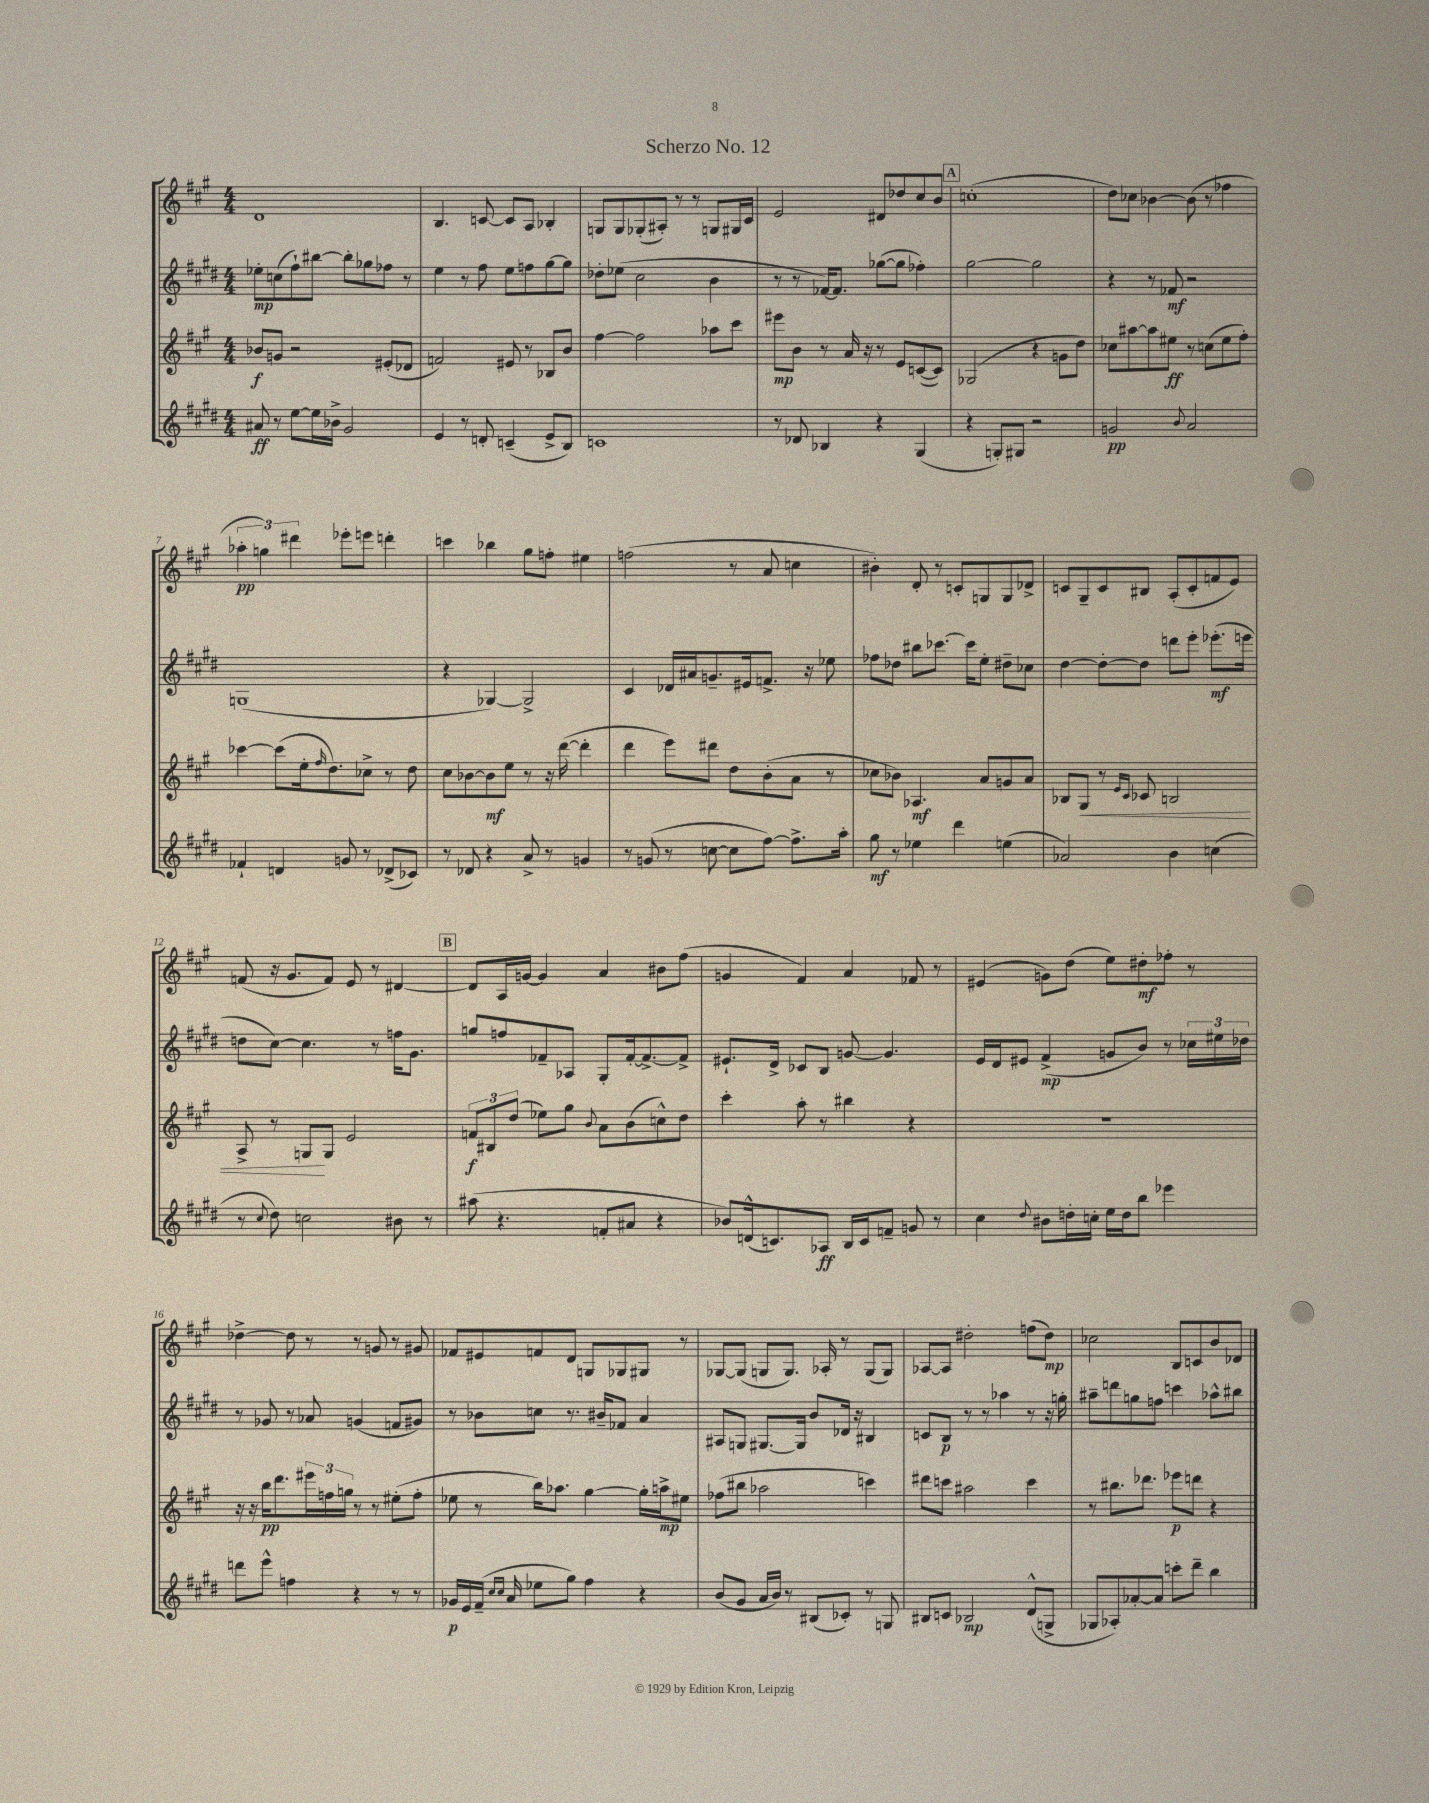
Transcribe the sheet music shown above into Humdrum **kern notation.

**kern	**dynam	**kern	**dynam	**kern	**dynam	**kern	**dynam
*part4	*part4	*part3	*part3	*part2	*part2	*part1	*part1
*staff4	*staff4	*staff3	*staff3	*staff2	*staff2	*staff1	*staff1
*clefG2	*	*clefG2	*	*clefG2	*	*clefG2	*
*k[f#c#g#d#]	*	*k[f#c#g#]	*	*k[f#c#g#d#]	*	*k[f#c#g#]	*
*M4/4	*	*M4/4	*	*M4/4	*	*M4/4	*
=1	=1	=1	=1	=1	=1	=1	=1
8a#X/	ff	8b-X/L	f	8ee-X'\L	mp	1d	.
8r	.	8gn/J	.	(8ccn\	.	.	.
[8ee\L	.	2r	.	8ff#`\)	.	.	.
16ee\L]	.	.	.	[8bb#X\J	.	.	.
16b-X^\JJ	.	.	.	.	.	.	.
2g#/	.	.	.	8bb#'\L]	.	.	.
.	.	.	.	8gg-X\	.	.	.
.	.	(8e#X'/L	.	8ff-X\J	.	.	.
.	.	8d-X/J	.	8r	.	.	.
=2	=2	=2	=2	=2	=2	=2	=2
4e/	.	2fn/)	.	4ee\	.	4.B/	.
8r	.	.	.	8r	.	.	.
8dn'/	.	.	.	8ff#\	.	[8cn/	.
(4cn~/	.	8e#X/	.	8ee\L	.	8c/L]	.
.	.	8r	.	8ffn\	.	8A/J	.
8e^/L	.	8B-X/L	.	[8gg#\	.	4B-X'/	.
8B/J)	.	8b/J	.	8gg#\J]	.	.	.
=3	=3	=3	=3	=3	=3	=3	=3
1cn	.	[4ff#\	.	8dd-X'\L	.	8Gn/L	.
.	.	.	.	(8ee-X\J	.	8G/	.
.	.	2ff#\]	.	2cc#\	.	(8G-X'/	.
.	.	.	.	.	.	8A#X'/J)	.
.	.	.	.	.	.	8r	.
.	.	.	.	.	.	8r	.
.	.	8aa-X\L	.	4b\	.	8Gn/L	.
.	.	8ccc#\J	.	.	.	16G#X/L	.
.	.	.	.	.	.	16c#/JJ	.
=4	=4	=4	=4	=4	=4	=4	=4
8r	.	8eee#X\L	mp	8r	.	2e/	.
8d-X/	.	8b\J	.	8r	.	.	.
4B-X/	.	8r	.	[16f-X/KL)	.	.	.
.	.	.	.	8.f-/J]	.	.	.
.	.	16a/	.	.	.	.	.
.	.	16r	.	.	.	.	.
4r	.	8r	.	([8gg-X\L	.	8d#X/L	.
.	.	8e/L	.	8gg-\J]	.	8dd-X/	.
(4G#/	.	([8cn/	.	4ff-X'\)	.	8cc#/	.
.	.	8c/J])	.	.	.	8b/J	.
!!LO:REH:place=s1:t=A
=5	=5	=5	=5	=5	=5	=5	=5
4r	.	(2G-X/	.	[2gg#\	.	(1ccn'	.
8Gn'/L)	.	.	.	.	.	.	.
8G#X/J	.	.	.	.	.	.	.
2r	.	4r	.	2gg#\]	.	.	.
.	.	8gn\L	.	.	.	.	.
.	.	8dd\J)	.	.	.	.	.
=6	=6	=6	=6	=6	=6	=6	=6
2gn/	pp	8cc-X\L	.	4r	.	8dd\L)	.
.	.	[8aa#X\	.	.	.	8cc-X\J	.
.	.	8aa#\]	.	8r	.	[4b-X\	.
.	.	8ee#X\J	ff	8f-X/	mf	.	.
8qqb/	.	.	.	.	.	.	.
2a/	.	8r	.	2r	.	(8b-\]	.
.	.	(8ccn\L	.	.	.	8r	.
.	.	8ee#\	.	.	.	4ff-X\	.
.	.	8ff#'\J)	.	.	.	.	.
!!LO:LB:g=z
=7	=7	=7	=7	=7	=7	=7	=7
4f-X`/	.	[4ccc-X\	.	(1Gn	.	6aa-X'\	pp
.	.	.	.	.	.	6ggn\)	.
4dn/	.	(8ccc-\L]	.	.	.	.	.
.	.	.	.	.	.	6ddd#X\	.
.	.	16ee'\k	.	.	.	.	.
.	.	16qqff#/	.	.	.	.	.
.	.	8.dd\)	.	.	.	.	.
8gn/	.	.	.	.	.	8eee-X'\L	.
8r	.	8cc-X^\J	.	.	.	8eeen\J	.
(8d-X^/L	.	8r	.	.	.	4dddn'\	.
8c-X/J)	.	8dd\	.	.	.	.	.
=8	=8	=8	=8	=8	=8	=8	=8
8r	.	8cc#\L	.	4r	.	4cccn\	.
8d-X/	.	[8b-X\	.	.	.	.	.
4r	.	8b-\]	mf	[4G-X/)	.	4bb-X\	.
.	.	8ee\J	.	.	.	.	.
8a^/	.	8r	.	2G-^/]	.	8gg#\L	.
8r	.	16r	.	.	.	8ffn'\J	.
.	.	([16ddd\	.	.	.	.	.
4gn/	.	4ddd'\]	.	.	.	4ee#X\	.
=9	=9	=9	=9	=9	=9	=9	=9
8r	.	4ddd\	.	4c#/	.	(2ffn\	.
(8gn/	.	.	.	.	.	.	.
8r	.	8eee\L)	.	16d-X/LL	.	.	.
.	.	.	.	16a#X/J	.	.	.
[8ccn\	.	8ddd#X\J	.	8.gn~/	.	.	.
8cc\L]	.	8dd\L	.	.	.	8r	.
.	.	.	.	16e#X/k	.	.	.
[8ff#\J)	.	(8b'\	.	8.fn^/J	.	8a/	.
8.ff#^\L]	.	8a\J	.	.	.	4ccn\	.
.	.	.	.	16r	.	.	.
.	.	8r	.	8ee-X\	.	.	.
16aa'\Jk	.	.	.	.	.	.	.
=10	=10	=10	=10	=10	=10	=10	=10
8gg#\	mf	8cc-X\L	.	8ff-X\L	.	4b#X'\)	.
8r	.	8b-X\J)	.	8dd-X\J	.	.	.
4ee-X\	.	4.A-X/	mf	8bb#X\L	.	8d'/	.
.	.	.	.	[8.ccc-X\J	.	8r	.
4ddd#\	.	.	.	.	.	8cn'/L	.
.	.	.	.	16ccc-\KL]	.	.	.
.	.	8a/L	.	8ee'\J	.	8Gn/	.
(4een\	.	8gn/	.	8dd#X~\L	.	8G/	.
.	.	8a/J	.	8cc-X\J	.	8d-X^/J	.
=11	=11	=11	=11	=11	=11	=11	=11
2a-X/)	.	8B-X/L	.	[4dd#\	.	8cn/L	.
!	!	!	!LO:HP:b	!	!	!	!
.	.	8G#/J	<	.	.	8G#~/	.
.	.	8r	.	8dd#'\L_	.	8c/	.
.	.	16qqe/LL	.	.	.	.	.
.	.	16qqc#/JJ	.	.	.	.	.
.	.	8c-X/	.	8dd#\J]	.	8B#X/J	.
4b\	.	2Bn/	.	8dddn\L	.	(8A'/L	.
.	.	.	.	8eee'\J	.	8c'/	.
(4ccn\	.	.	.	(8.eee-X'\L	mf	8fn/	.
.	.	.	.	.	.	8e/J)	.
.	.	.	.	16eeen\Jk	.	.	.
!!LO:LB:g=z
=12	=12	=12	=12	=12	=12	=12	=12
8r	.	8A^/	.	8ddn\L	.	(8fn/	.
8qqcc#/	.	.	.	.	.	.	.
8dd#\)	.	8r	.	[8cc#\J)	.	16r	.
.	.	.	.	.	.	8.g#/L	.
2ccn\	.	8Gn/L	.	4.cc#\]	.	.	.
.	.	8G/J	[	.	.	8f/J)	.
.	.	2e/	.	.	.	8e/	.
.	.	.	.	8r	.	8r	.
8b#X\	.	.	.	16ffn\KL	.	[4d#X/	.
.	.	.	.	8.g#\J	.	.	.
8r	.	.	.	.	.	.	.
!!LO:REH:place=s1:t=B
=13	=13	=13	=13	=13	=13	=13	=13
(8aa#X\	.	12fn/L	f	8ggn/L	.	8d#/L]	.
.	.	12B#X/	.	.	.	.	.
4.r	.	.	.	8ffn/	.	16A/L	.
.	.	(12dd/J	.	.	.	.	.
.	.	.	.	.	.	[16gn/JJ	.
.	.	8ee-X\L)	.	8f-X~/	.	4g/]	.
.	.	8gg#\J	.	8A-X/J	.	.	.
.	.	8qqb/	.	.	.	.	.
8fn'/L	.	8a\L	.	8G#'/L	.	4a/	.
8a#X/J	.	(8b\	.	[16f-'/k	.	.	.
.	.	.	.	8.f-^/_	.	.	.
4r	.	8ccn^^\)	.	.	.	8b#X\L	.
.	.	8dd\J	.	8f-^/J]	.	(8ff#\J	.
=14	=14	=14	=14	=14	=14	=14	=14
8b-X/L)	.	4ccc#'\	.	8.e#X`/L	.	4gn/	.
(16dn^^/k	.	.	.	.	.	.	.
8.cn/)	.	.	.	16d#^/Jk	.	.	.
.	.	8aa'\	.	8c-X/L	.	4f#/)	.
8A-X/J	ff	8r	.	8B/J	.	.	.
16B/LL	.	4bb#X\	.	[8gn/	.	4a/	.
16c/J	.	.	.	.	.	.	.
8fn~/J	.	.	.	4.g/]	.	.	.
8gn/	.	4r	.	.	.	8f-X/	.
8r	.	.	.	.	.	8r	.
=15	=15	=15	=15	=15	=15	=15	=15
4cc#\	.	1r	.	16e/LL	.	(4e#X/	.
.	.	.	.	16d#/J	.	.	.
.	.	.	.	8e#X/J	.	.	.
8qqdd#/	.	.	.	.	.	.	.
8b#X\L	.	.	.	(4f#^/	mp	8gn\L)	.
16ddn'\L	.	.	.	.	.	(8dd\J	.
16ccn'\JJ	.	.	.	.	.	.	.
16ee\LL	.	.	.	8gn/L	.	8ee\L)	.
16dd\J	.	.	.	.	.	.	.
8bb\J	.	.	.	8b/J)	.	8dd#X'\	mf
4eee-X\	.	.	.	8r	.	8ff-X'\J	.
.	.	.	.	24cc-X\LL	.	8r	.
.	.	.	.	24ee#X\	.	.	.
.	.	.	.	24dd-X\JJ	.	.	.
!!LO:LB:g=z
=16	=16	=16	=16	=16	=16	=16	=16
8dddn\L	.	16r	.	8r	.	[4dd-X^\	.
.	.	16r	.	.	.	.	.
8eee^^\J	.	16bb\KL	pp	8g-X/	.	.	.
.	.	8.ddd\	.	.	.	.	.
4ffn\	.	.	.	8r	.	8dd-\]	.
.	.	24eee#X\L	.	8a-X/	.	8r	.
.	.	24ffn\	.	.	.	.	.
.	.	24ggn\JJ	.	.	.	.	.
4r	.	8r	.	(4gn/	.	8r	.
.	.	8r	.	.	.	8gn/	.
8r	.	(8ee#X'\L	.	8fn/L	.	8r	.
8r	.	8ff'\J	.	8g#X/J)	.	8g#X/	.
=17	=17	=17	=17	=17	=17	=17	=17
16g-X/LL	p	8ee-X\	.	8r	.	8f-X/L	.
16e/	.	.	.	.	.	.	.
(16f#~/JJ	.	8r	.	8b-X\L	.	8e#X/	.
16qqcc#/LL	.	.	.	.	.	.	.
16qqcc#/JJ	.	.	.	.	.	.	.
16a/	.	.	.	.	.	.	.
8ee-X\L	.	16bb\KL)	.	8ccn\J	.	8fn/	.
.	.	8.aa-X\J	.	.	.	.	.
8gg#\J)	.	.	.	8.r	.	8d/J	.
4ff#\	.	[4gg#\	.	.	.	8Gn/L	.
.	.	.	.	16b#X~/KL	.	.	.
.	.	.	.	8f-X/J	.	8G-X/	.
4r	.	16gg#'\LL]	.	4a/	.	8G#X/J	.
.	.	16aan^\J	mp	.	.	.	.
.	.	8ee#X\J	.	.	.	8r	.
=18	=18	=18	=18	=18	=18	=18	=18
(8b/L	.	(8ff-X\L	.	8A#X/L	.	[8G-X/L	.
8g#/J	.	8bb#X\J	.	8Gn/J	.	(8G-/J]	.
16a/LL	.	2aa-X\	.	[8.G#X/L	.	8Gn/L	.
16b/JJ)	.	.	.	.	.	.	.
8r	.	.	.	.	.	8.G/J)	.
.	.	.	.	16G#/Jk]	.	.	.
(8B#X/L	.	.	.	8b/L	.	.	.
.	.	.	.	.	.	16A-X'/	.
8c-X'/J)	.	.	.	16d-X/Jk	.	8r	.
.	.	.	.	16r	.	.	.
8r	.	4cccn\)	.	4B#X/	.	(8G/L	.
8Gn/	.	.	.	.	.	8G/J)	.
=19	=19	=19	=19	=19	=19	=19	=19
8B#X/L	.	8ddd#X\L	.	8cn/L	.	[8A-X/L	.
8cn/J	.	8cccn\J	.	8B/J	p	8A-/J]	.
2B-X/	mp	2aa#X\	.	8r	.	2dd#X'\	.
.	.	.	.	8r	.	.	.
.	.	.	.	4aa-X\	.	.	.
(8d#^^/L	.	4ccc\	.	8r	.	(8ffn\L	.
8Gn^/J	.	.	.	16r	.	8dd#\J)	mp
.	.	.	.	16ggn'\	.	.	.
=20	=20	=20	=20	=20	=20	=20	=20
8G-X/L	.	8r	.	8aa#X~\L	.	2cc-X\	.
8A-X'/)	.	8.bb#X\L	.	8dddn\	.	.	.
[8a-X'/	.	.	.	8ggn\	.	.	.
.	.	8.ddd-X\J	.	.	.	.	.
8a-/J]	.	.	.	8ffn\J	.	.	.
8cccn'\L	.	8eee-X\L	p	4cccn\	.	8B/L	.
8ddd#~\J	.	8dddn\J	.	.	.	8cn/	.
4bb\	.	4r	.	8aa-X^^\L	.	8b/	.
.	.	.	.	8bb#X\J	.	8d-X/J	.
==	==	==	==	==	==	==	==
*-	*-	*-	*-	*-	*-	*-	*-
